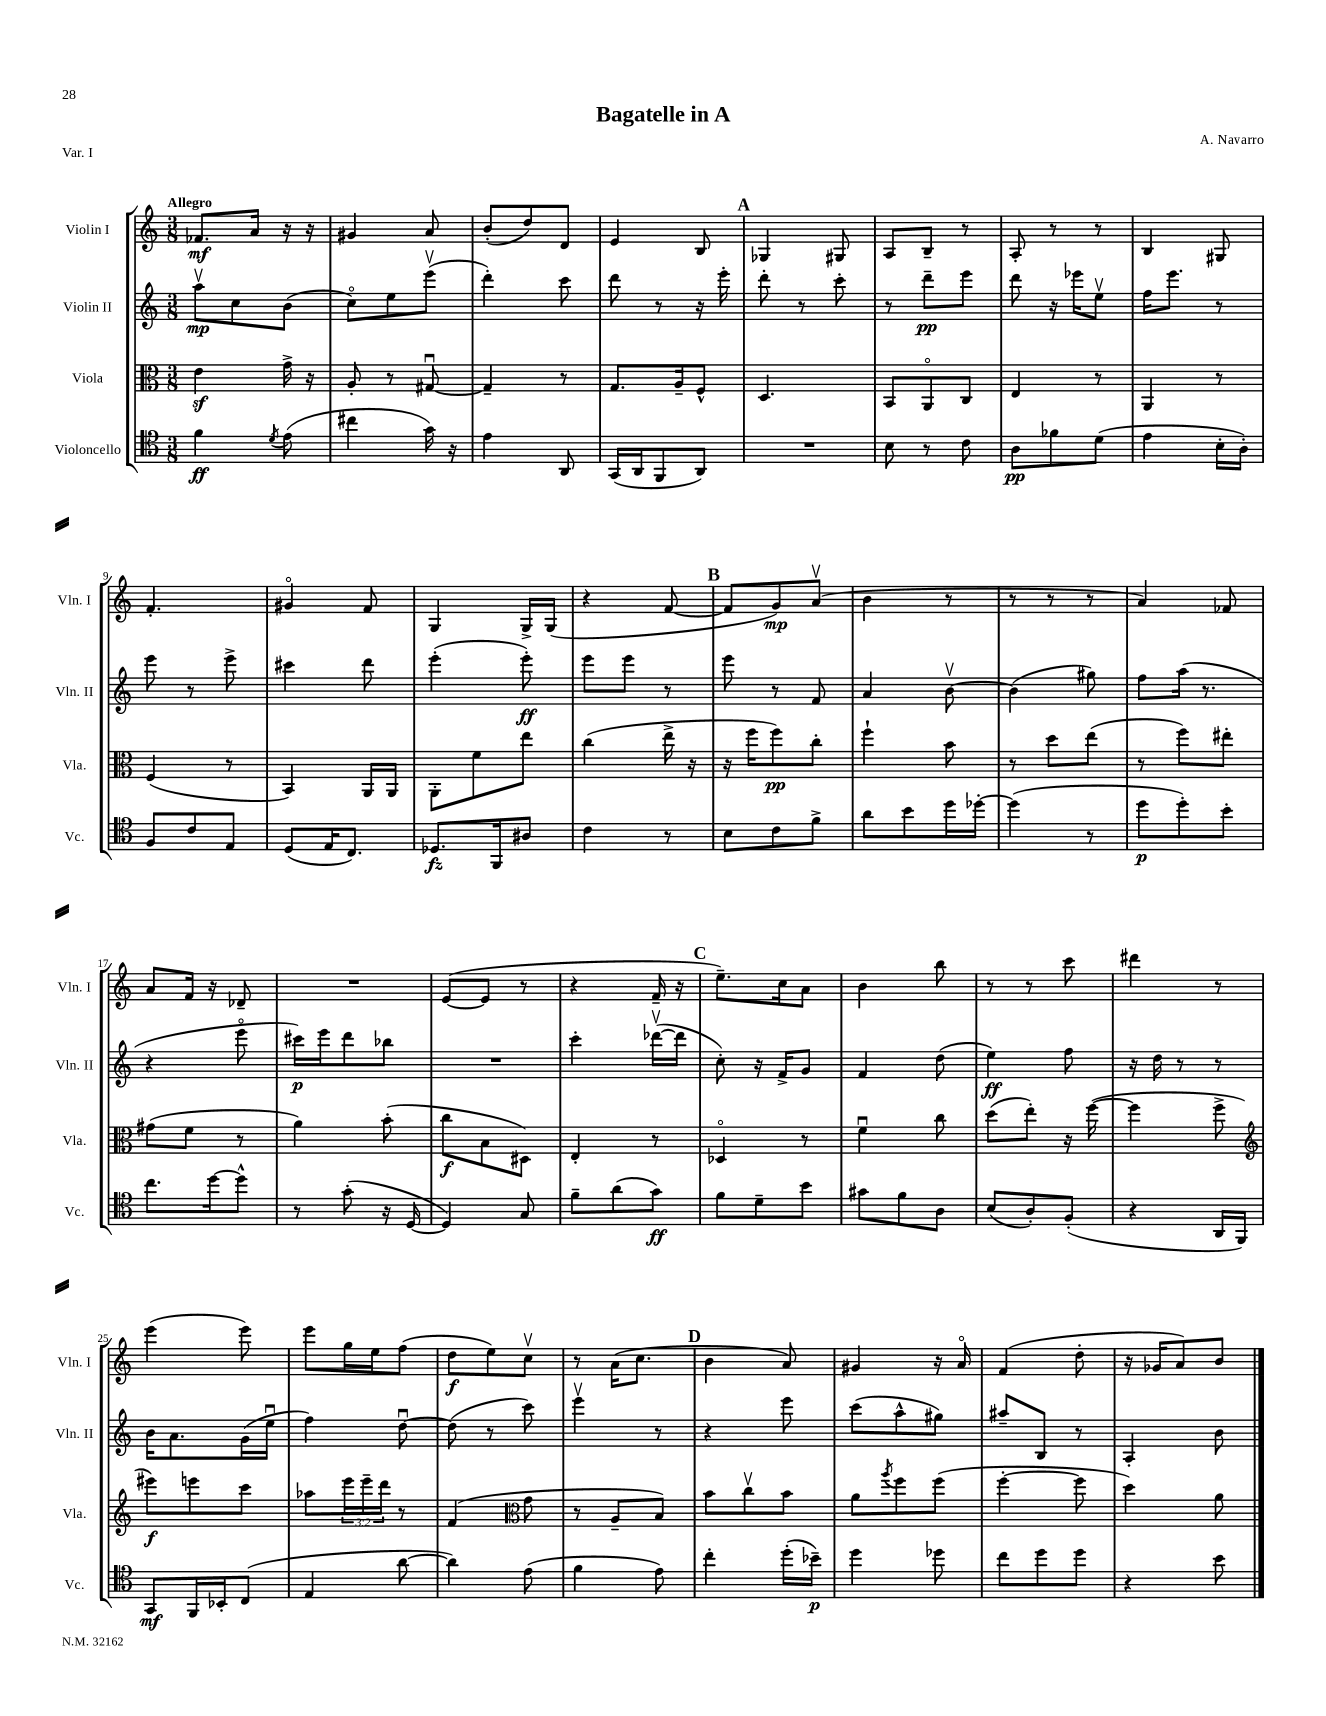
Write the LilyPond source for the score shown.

\header { title = "Bagatelle in A" composer = "A. Navarro" piece = "Var. I" }
<<
\new StaffGroup <<
\new Staff = "s0" \with { instrumentName = "Violin I" shortInstrumentName = "Vln. I" } {
    \clef treble \key c \major \numericTimeSignature \time 3/8 \tempo "Allegro"
    fes'8.\mf a'16 r16 r16 |
    gis'4 a'8 |
    b'8-.( d''8) d'8 |
    e'4 b8 |
    \mark \markup { \bold "A" } ges4 gis8 |
    a8 b8-- r8 |
    a8-. r8 r8 |
    b4 gis8 |
    f'4.-. |
    gis'4\flageolet f'8 |
    g4 g16-> g16( |
    r4 f'8~ |
    \mark \markup { \bold "B" } f'8 g'8\mp) a'8\upbow( |
    b'4 r8 |
    r8 r8 r8 |
    a'4) fes'8 |
    a'8 f'16 r16 des'8-- |
    R4. |
    e'8~( e'8 r8 |
    r4 f'16-- r16 |
    \mark \markup { \bold "C" } e''8.--) c''16 a'8 |
    b'4 b''8 |
    r8 r8 c'''8 |
    dis'''4 r8 |
    e'''4( e'''8) |
    e'''8 g''16 e''16 f''8( |
    d''8\f e''8) c''8\upbow |
    r8 a'16( c''8. |
    \mark \markup { \bold "D" } b'4 a'8) |
    gis'4 r16 a'16\flageolet |
    f'4( d''8-. |
    r16 ges'16 a'8) b'8 \bar "|." |
}
\new Staff = "s1" \with { instrumentName = "Violin II" shortInstrumentName = "Vln. II" } {
    \clef treble \key c \major \numericTimeSignature \time 3/8
    a''8\upbow\mp c''8 b'8( |
    c''8\flageolet) e''8 e'''8\upbow( |
    d'''4-.) c'''8 |
    d'''8 r8 r16 e'''16-. |
    \mark \markup { \bold "A" } d'''8-. r8 c'''8-. |
    r8 d'''8--\pp e'''8 |
    d'''8 r16 ees'''16 e''8\upbow |
    f''16 e'''8. r8 |
    e'''8 r8 e'''8-> |
    cis'''4 d'''8 |
    e'''4-.( e'''8-.\ff) |
    e'''8 e'''8 r8 |
    \mark \markup { \bold "B" } e'''8 r8 f'8 |
    a'4 b'8~\upbow |
    b'4( gis''8) |
    f''8 a''16( r8. |
    r4 e'''8\flageolet |
    cis'''16\p) e'''16 d'''8 bes''8 |
    R4. |
    c'''4-. des'''16~\upbow( des'''16 |
    \mark \markup { \bold "C" } c''8-.) r16 f'16-> g'8 |
    f'4 d''8( |
    e''4\ff) f''8 |
    r16 d''16 r8 r8 |
    b'16 a'8. g'16( e''16\downbow |
    f''4) d''8~\downbow |
    d''8( r8 c'''8) |
    e'''4\upbow r8 |
    \mark \markup { \bold "D" } r4 e'''8 |
    c'''8( a''8-^ gis''8) |
    ais''8-- b8 r8 |
    a4-. b'8 \bar "|." |
}
\new Staff = "s2" \with { instrumentName = "Viola" shortInstrumentName = "Vla." } {
    \clef alto \key c \major \numericTimeSignature \time 3/8 \override Staff.TupletNumber.text = #tuplet-number::calc-fraction-text
    e'4\sf g'16-> r16 |
    a8-. r8 gis8~\downbow |
    gis4-- r8 |
    g8. a16-- f8-^ |
    \mark \markup { \bold "A" } d4. |
    b,8 a,8\flageolet c8 |
    e4 r8 |
    a,4 r8 |
    f4( r8 |
    b,4) a,16 a,16 |
    a,8-. f'8 e''8 |
    c''4( e''16-> r16 |
    \mark \markup { \bold "B" } r16 f''16 f''8\pp) c''8-. |
    f''4-! b'8 |
    r8 d''8 e''8( |
    r8 f''8) eis''8-. |
    gis'8( f'8 r8 |
    a'4) b'8-.( |
    c''8\f b8 dis8) |
    e4-. r8 |
    \mark \markup { \bold "C" } des4\flageolet r8 |
    f'4\downbow c''8 |
    d''8( e''8-.) r16 f''16~( |
    f''4 f''8-> |
    \clef treble eis'''8\f) e'''8 c'''8 |
    aes''8 \tuplet 3/2 { e'''16 e'''16-- d'''16 } r8 |
    f'4( \clef alto g'8 |
    r8 a8-- b8) |
    \mark \markup { \bold "D" } b'8 c''8\upbow b'8 |
    a'8 \acciaccatura { a''8 } f''8 f''8( |
    f''4~-. f''8 |
    d''4) a'8 \bar "|." |
}
\new Staff = "s3" \with { instrumentName = "Violoncello" shortInstrumentName = "Vc." } {
    \clef tenor \key c \major \numericTimeSignature \time 3/8
    f'4\ff \acciaccatura { d'8 } e'8( |
    cis''4 g'16) r16 |
    e'4 a,8 |
    g,16( a,16 f,8 a,8) |
    \mark \markup { \bold "A" } R4. |
    b8 r8 c'8 |
    a8\pp fes'8 d'8( |
    e'4 b16-. a16-.) |
    f8 c'8 e8 |
    d8( e16 c8.) |
    des8.\fz f,16 ais8 |
    c'4 r8 |
    \mark \markup { \bold "B" } b8 c'8 f'8-> |
    a'8 b'8 d''16 des''16~-. |
    des''4( r8 |
    d''8\p d''8-.) b'8-. |
    c''8. d''16~ d''8-^ |
    r8 g'8-.( r16 d16~ |
    d4) g8 |
    f'8-- a'8( g'8\ff) |
    \mark \markup { \bold "C" } f'8 d'8-- b'8 |
    gis'8 f'8 a8 |
    b8( a8-.) f8-.( |
    r4 a,16 f,16) |
    g,8\mf f,16 bes,16-. c8( |
    e4 a'8~ |
    a'4) e'8( |
    f'4 e'8) |
    \mark \markup { \bold "D" } c''4-. d''16-.( bes'16--\p) |
    d''4 des''8 |
    c''8 d''8 d''8 |
    r4 b'8 \bar "|." |
}
>>
>>
